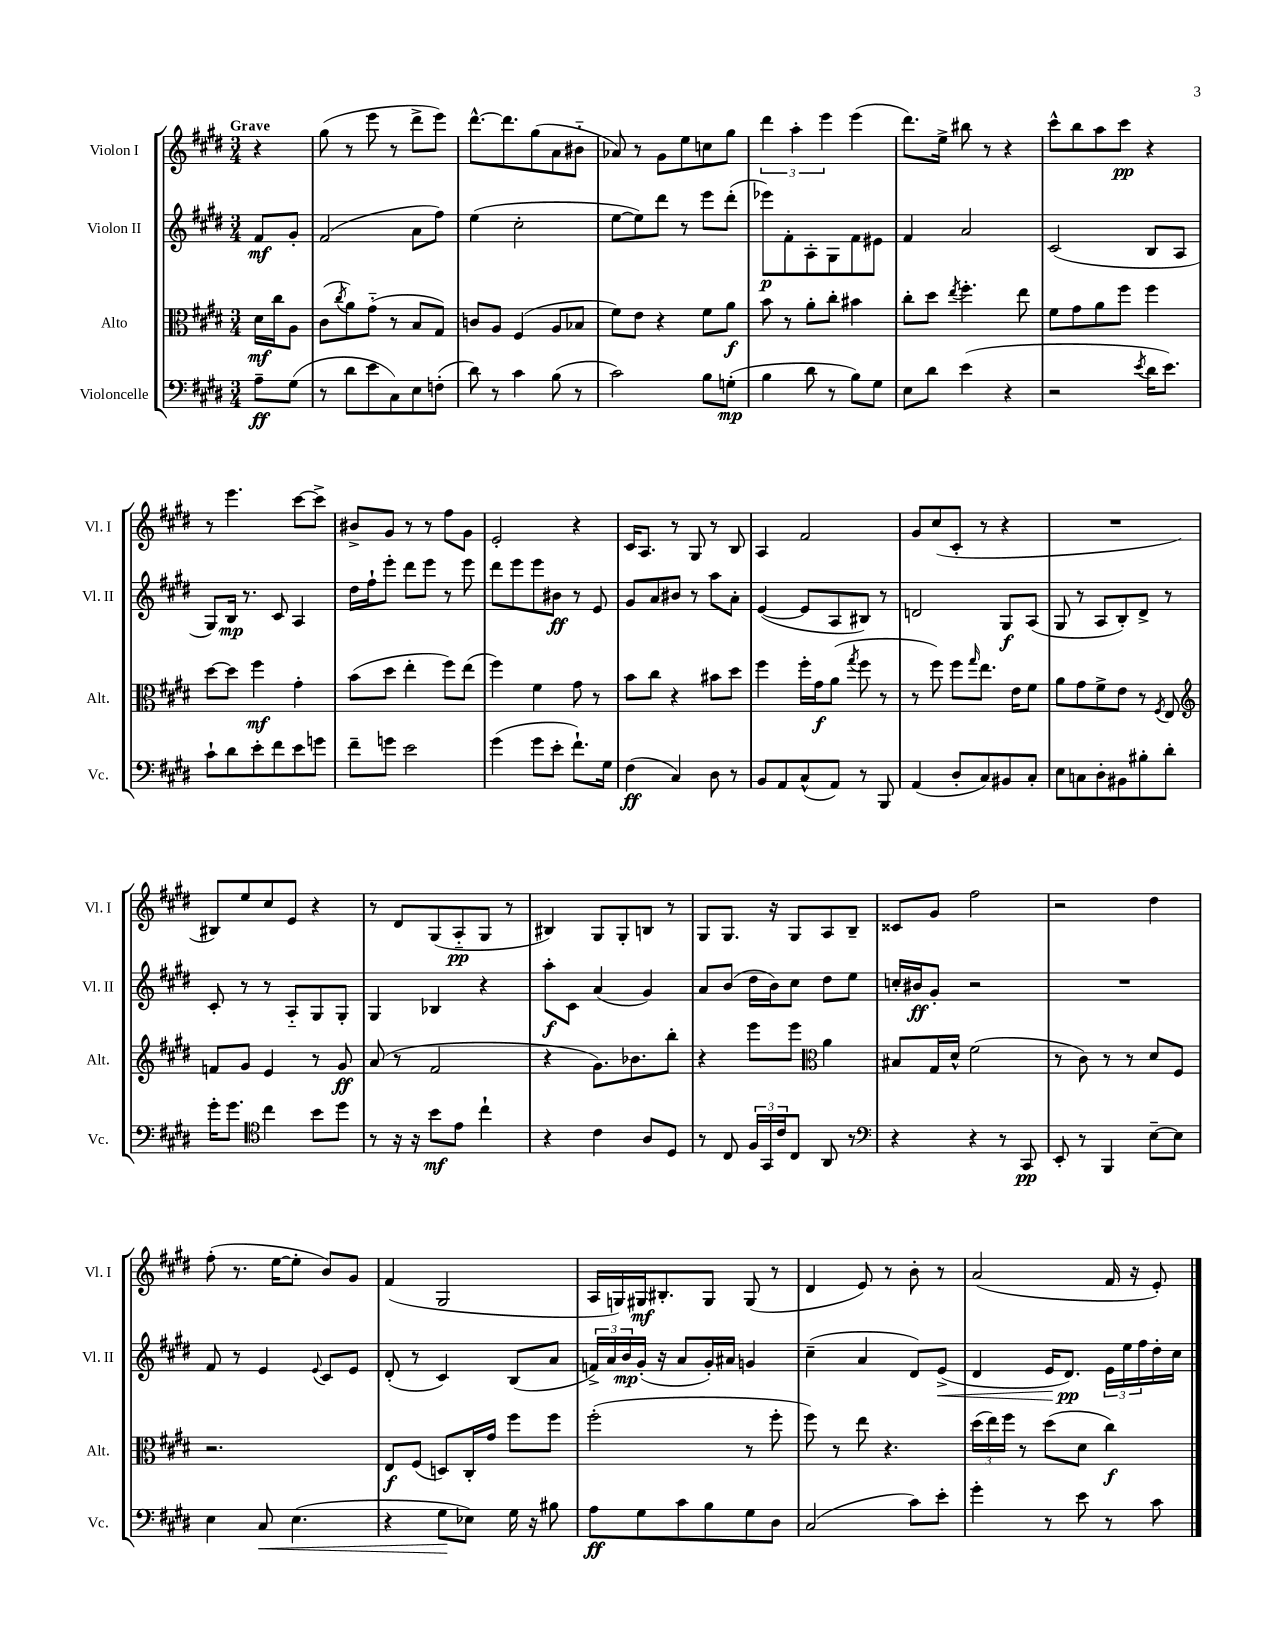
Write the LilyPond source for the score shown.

<<
\new StaffGroup <<
\new Staff = "s0" \with { instrumentName = "Violon I" shortInstrumentName = "Vl. I" } {
    \clef treble \key e \major \numericTimeSignature \time 3/4 \partial 4 \tempo "Grave"
    r4 |
    gis''8( r8 e'''8 r8 dis'''8-> e'''8) |
    dis'''8.~-^ dis'''8. gis''8( a'8 bis'8-_ |
    aes'8) r8 gis'8 e''8 c''8 gis''8 |
    \tuplet 3/2 { dis'''4 a''4-. e'''4 } e'''4( |
    dis'''8.) e''16-> bis''8 r8 r4 |
    cis'''8-^ b''8 a''8 cis'''8\pp r4 |
    r8 e'''4. cis'''8~ cis'''8-> |
    bis'8-> gis'8 r8 r8 fis''8 gis'8 |
    e'2-. r4 |
    cis'16 a8. r8 gis8 r8 b8 |
    a4 fis'2 |
    gis'8 cis''8( cis'8-. r8 r4 |
    R2. |
    bis8) e''8 cis''8 e'8 r4 |
    r8 dis'8 gis8( a8-_\pp gis8 r8 |
    bis4) gis8 gis8-. b8 r8 |
    gis8 gis8. r16 gis8 a8 b8-- |
    cisis'8 gis'8 fis''2 |
    r2 dis''4 |
    fis''8-.( r8. e''16~ e''8-. b'8) gis'8 |
    fis'4( gis2 |
    a16 g16) gis16\mf bis8.-. gis8 gis8( r8 |
    dis'4 e'8) r8 b'8-. r8 |
    a'2( fis'16 r16 e'8-.) \bar "|." |
}
\new Staff = "s1" \with { instrumentName = "Violon II" shortInstrumentName = "Vl. II" } {
    \clef treble \key e \major \numericTimeSignature \time 3/4 \partial 4
    fis'8\mf gis'8-. |
    fis'2( a'8 fis''8) |
    e''4( cis''2-. |
    e''8~ e''8) dis'''8 r8 e'''8 dis'''8-.( |
    ees'''8\p) fis'8-. a8-. gis8 fis'8 eis'8 |
    fis'4 a'2 |
    cis'2( b8 a8 |
    gis8) b16\mp r8. cis'8 a4 |
    dis''16 fis''16-! e'''8-. dis'''8 e'''8 r8 e'''8 |
    dis'''8 e'''8 e'''8 bis'8\ff r8 e'8 |
    gis'8 a'8 bis'8 r8 a''8 a'8-. |
    e'4~( e'8 a8 bis8) r8 |
    d'2 gis8\f a8( |
    gis8 r8 a8 b8-.) dis'8-> r8 |
    cis'8-. r8 r8 a8-_ gis8 gis8-. |
    gis4 bes4 r4 |
    a''8-.\f cis'8 a'4( gis'4) |
    a'8 b'8( dis''16 b'16) cis''8 dis''8 e''8 |
    c''16-. bis'16\ff gis'8-. r2 |
    R2. |
    fis'8 r8 e'4 \appoggiatura { e'8 } cis'8 e'8 |
    dis'8-.( r8 cis'4) b8( a'8 |
    \tuplet 3/2 { f'16->) a'16 b'16\mp } gis'16-.( r16 a'8 gis'16-.) ais'16 g'4 |
    cis''4--( a'4 dis'8) e'8->\<( |
    dis'4 e'16 dis'8.\pp\!) \tuplet 3/2 { e'16 e''16 fis''16 } dis''16-. cis''16 \bar "|." |
}
\new Staff = "s2" \with { instrumentName = "Alto" shortInstrumentName = "Alt." } {
    \clef alto \key e \major \numericTimeSignature \time 3/4 \partial 4
    dis'16\mf cis''16 a8 |
    cis'8( \acciaccatura { cis''8 } a'8) gis'8-_( r8 b8 gis8) |
    c'8 a8 fis4( a8 bes8 |
    fis'8) e'8 r4 fis'8 a'8\f |
    b'8 r8 a'8-. cis''8-. bis'4 |
    cis''8-. dis''8 \acciaccatura { e''8 } fis''4.-. e''8 |
    fis'8 gis'8 a'8 fis''8 fis''4 |
    dis''8~ dis''8 fis''4\mf gis'4-. |
    b'8( dis''8 e''4-. fis''8) e''8( |
    fis''4) fis'4 gis'8 r8 |
    b'8 cis''8 r4 bis'8 dis''8 |
    fis''4 fis''16-. gis'16\f a'8( \acciaccatura { gis''8 } fis''8 r8 |
    r8 fis''8) fis''8 \grace { gis''16 } e''8. e'16 fis'8 |
    a'8 gis'8 fis'8-> e'8 r8 \acciaccatura { fis8 } e8 |
    \clef treble f'8 gis'8 e'4 r8 gis'8\ff |
    a'8( r8 fis'2 |
    r4 gis'8.) bes'8. b''8-. |
    r4 e'''8 e'''8 \clef alto a'4 |
    bis8 gis16 dis'16-^ fis'2( |
    r8 cis'8) r8 r8 dis'8 fis8 |
    r2. |
    e8\f fis8( d8) cis16-. gis'16 fis''8 fis''8 |
    fis''2-.( r8 fis''8-. |
    fis''8) r8 e''8 r4. |
    \tuplet 3/2 { dis''16( e''16) fis''16 } r8 dis''8( dis'8 cis''4\f) \bar "|." |
}
\new Staff = "s3" \with { instrumentName = "Violoncelle" shortInstrumentName = "Vc." } {
    \clef bass \key e \major \numericTimeSignature \time 3/4 \partial 4
    a8--\ff gis8( |
    r8 dis'8 e'8 cis8) e8 f8-.( |
    dis'8) r8 cis'4 b8( r8 |
    cis'2) b8 g8-.\mp( |
    b4 dis'8 r8 b8) gis8 |
    e8 dis'8 e'4( r4 |
    r2 \acciaccatura { e'8 } dis'16 e'8.) |
    cis'8-! dis'8 e'8-. fis'8 e'8 g'8 |
    fis'8-- g'8 e'2 |
    gis'4( gis'8 e'8-. fis'8.-!) gis16 |
    fis4\ff( cis4) dis8 r8 |
    b,8 a,8 cis8-^( a,8) r8 b,,8 |
    a,4( dis8-. cis8) bis,8 cis8-. |
    e8 c8 dis8-. bis,8 bis8-. dis'8-. |
    gis'16-. gis'8. \clef tenor cis''4 b'8 dis''8 |
    r8 r16 r16 b'8\mf e'8 cis''4-! |
    r4 cis'4 a8 dis8 |
    r8 cis8 \tuplet 3/2 { fis16 gis,16 cis'16 } cis8 a,8 r8 |
    \clef bass r4 r4 r8 cis,8\pp |
    e,8-. r8 b,,4 e8~-- e8 |
    e4 cis8\< e4.( |
    r4 gis8\! ees8) gis16 r16 bis8 |
    a8\ff gis8 cis'8 b8 gis8 dis8 |
    cis2( cis'8) e'8-. |
    gis'4-. r8 e'8 r8 cis'8 \bar "|." |
}
>>
>>
\layout { \context { \Score \remove "Bar_number_engraver" } }
